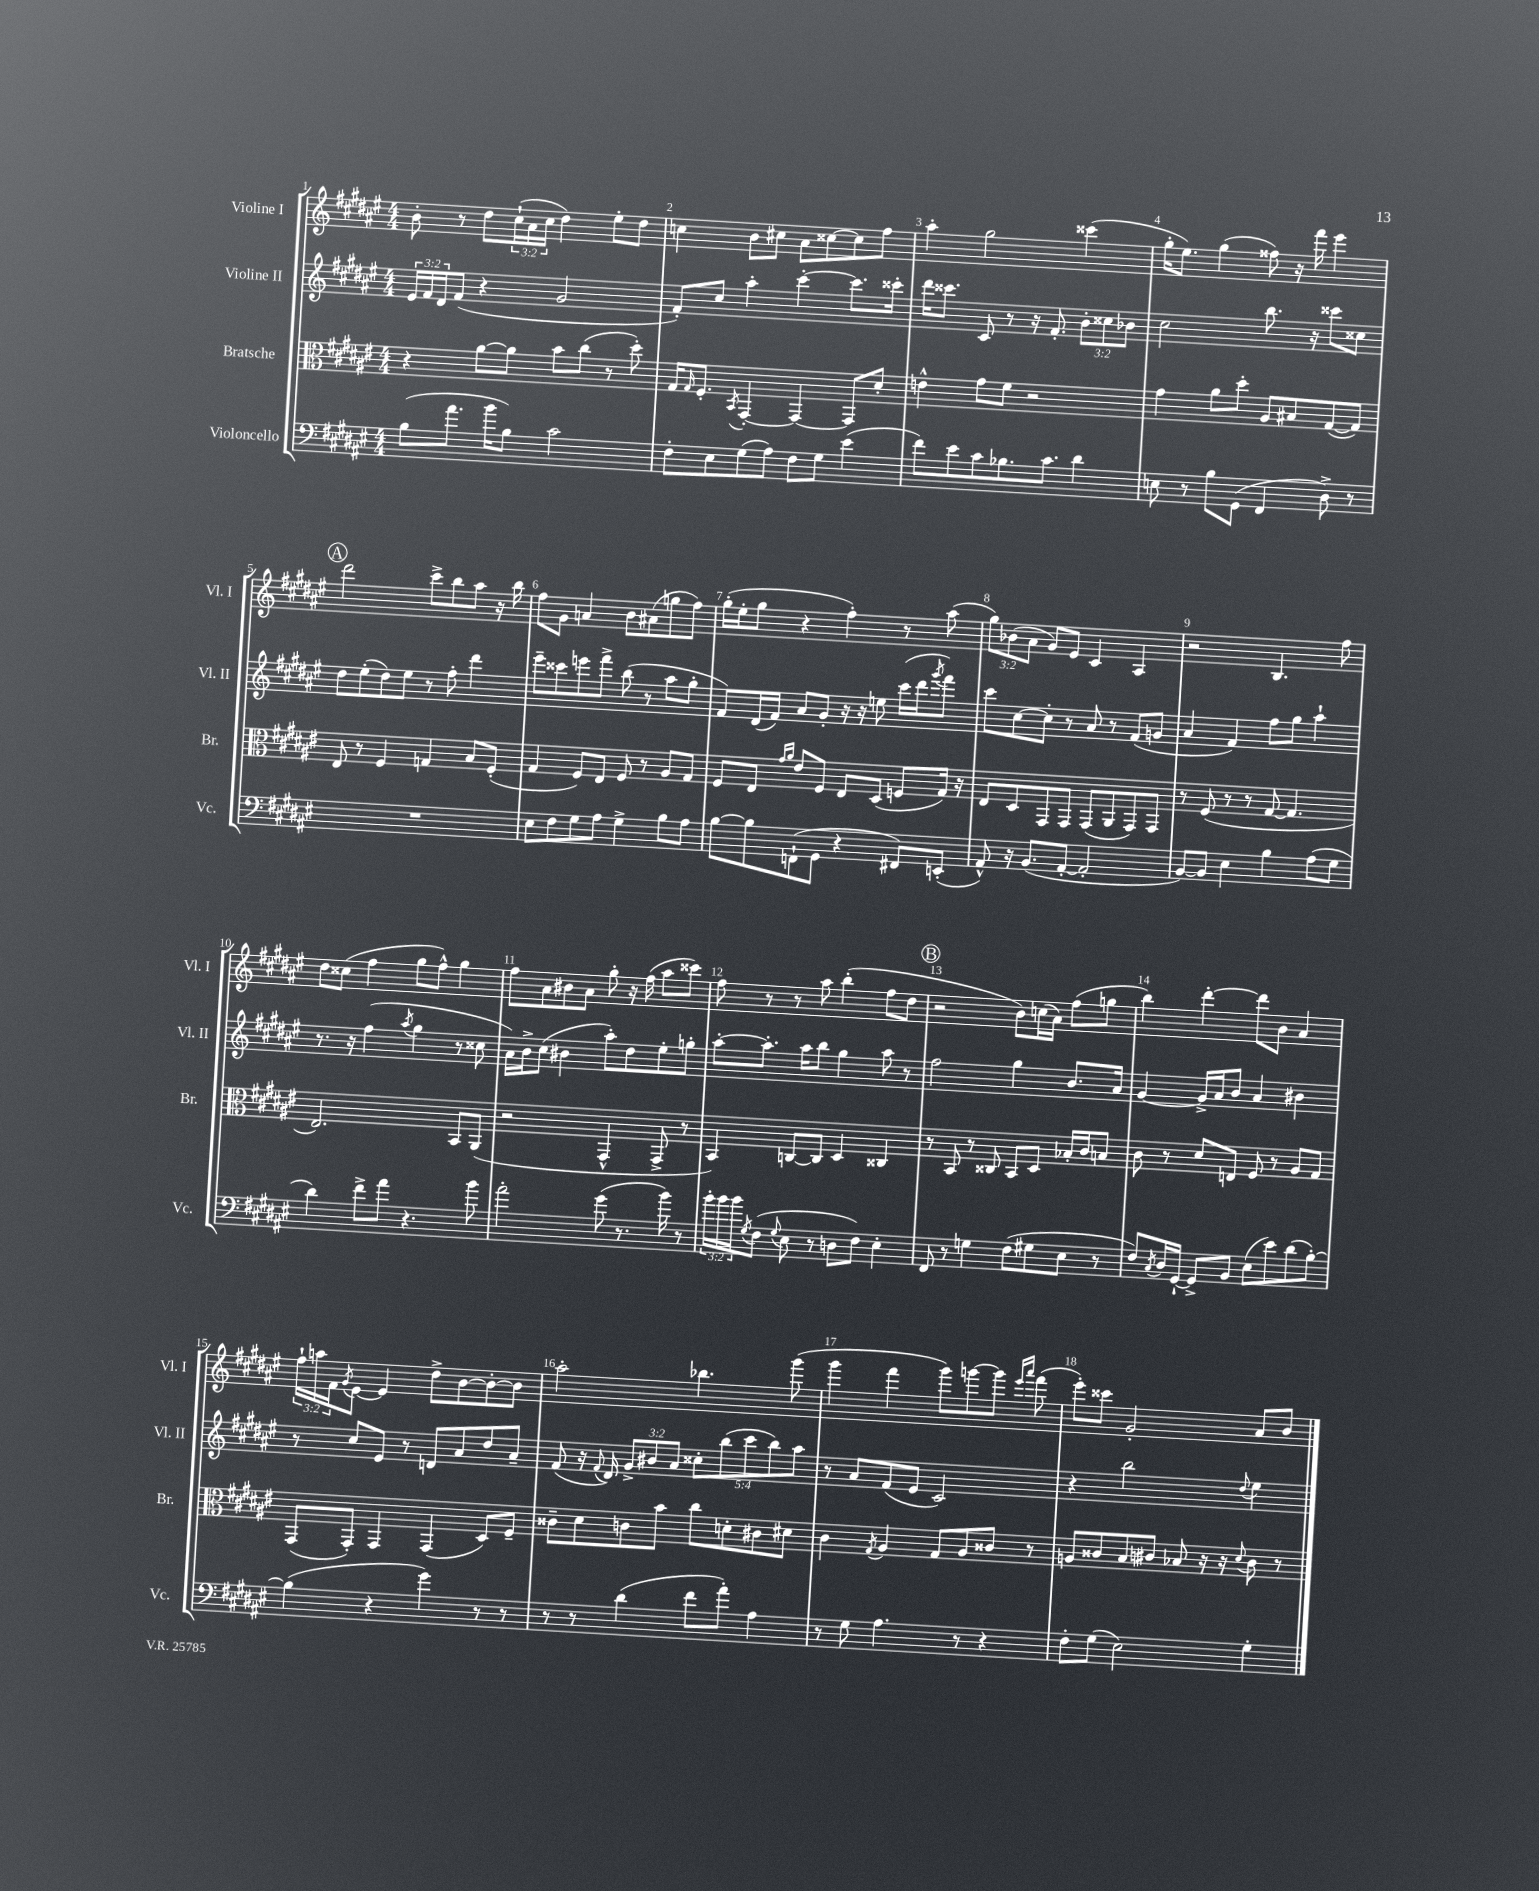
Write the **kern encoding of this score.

**kern	**kern	**kern	**kern
*staff4	*staff3	*staff2	*staff1
*clefF4	*clefC3	*clefG2	*clefG2
*k[f#c#g#d#a#e#]	*k[f#c#g#d#a#e#]	*k[f#c#g#d#a#e#]	*k[f#c#g#d#a#e#]
*M4/4	*M4/4	*M4/4	*M4/4
(8B	4r	24e#	8b'
.	.	24f#	.
.	.	24d#	.
8.a#	.	(8f#	8r
.	[8a#	4r	8dd#
16b	.	.	.
8B)	8a#]	.	(24cc#`
.	.	.	24a#
.	.	.	24cc#
2c#	8b	2g#	4dd#)
.	(8cc#	.	.
.	8r	.	8ee#'
.	8dd#')	.	8dd#
=	=	=	=
8F#'	16G#	8f#')	4cc
.	16qqG#	.	.
.	8.F#'	.	.
8E#	.	8cc#	.
.	8qBB	.	.
(8G#	[4GG#'	4aa#'	8b
8A#)	.	.	8cc#
8F#	4GG#_	[4ccc#'	8a#
8G#	.	.	[8cc##
(4e#	8GG#]	8.ccc#]	8cc##]
.	8d#'	.	8ff#
.	.	16ccc##'	.
=	=	=	=
8f#)	4e^^	16ddd#	4aa#'
.	.	8.ccc##	.
8e#	.	.	.
8c#	8g#	8c#	2gg#
8.B-	8f#	8r	.
.	2r	16r	.
8.c#	.	8.f#'	.
4d#	.	12b'	(4ccc##
.	.	12cc##	.
.	.	12b-	.
=	=	=	=
8E	4g#	2cc#	16gg#'
.	.	.	8.ee#)
8r	.	.	.
8B	8a#	.	(4gg#
(8GG#	8dd#'	.	.
4FF#	8A#	8.bb	8ff##)
.	8B#	.	16r
.	.	16r	16fff#
8D#^)	([8G#	8ccc##	4eee#
8r	8G#])	8cc##	.
=	=	=	=
1r	8E#	8dd#	2ddd#
.	8r	(8ee#'	.
.	4F#	8dd#)	.
.	.	8ee#	.
.	4G	8r	8ccc#^
.	.	8ff#'	8bb
.	8B	4ddd#	8aa#
.	(8F#'	.	16r
.	.	.	16bb
=	=	=	=
8E#	4G#	8eee#~	8ff#
8F#	.	8ccc##	8g#
8G#	8F#)	8eee	4a
8A#	8E#	8fff#^	.
4G#^	8F#	(8bb	8b
.	8r	8r	(8a#
8B	8A#	8aa#	8gg
8A#	8G#	8gg#'	8ff#)
=	=	=	=
[8B	8F#	8f#)	(16gg#'
.	.	.	16ee#'
8B]	8E#	(16d#	8gg#
.	.	16f#)	.
.	16qqg#	.	.
.	16qqa#	.	.
(8FF`	8e#	8a#	4r
8GG#	8F#	8g#'	.
4r	8E#	16r	4ff#')
.	.	16r	.
.	(8D#	8ee	.
8FF#)	8F	(16ccc#	8r
.	.	16ddd#	.
.	.	8qggg#	.
(8EE'	16G#)	8fff#)	(8aa#
.	16r	.	.
=	=	=	=
8AA#^^)	8E#	8ccc#	12gg#)
.	.	.	(12b-
16r	8D#	[8cc#	.
.	.	.	12a#
(8.BB	.	.	.
.	8GG#	8cc#']	8g#)
[8AA#'	8GG#	8r	8e#
2AA#']	(8GG#	8a#	4c#
.	8AA#	8r	.
.	8GG#)	(8f#	4A#
.	8GG#	8g	.
=	=	=	=
[8BB)	8r	4a#	2r
8BB]	(8F#	.	.
4E#	8r	4f#)	.
.	8r	.	.
4B	[8G#	8ff#	4.B
.	4.G#]	8gg#	.
(8A#	.	4aa#`	.
8G#	.	.	8ff#
=	=	=	=
4d#)	2.E#)	8.r	8dd#
.	.	.	(8cc##
.	.	16r	.
8f#^	.	(4ff#	4ff#
8a#	.	.	.
.	.	8qaa#	.
4.r	.	4gg#	8gg#
.	.	.	8ff#^^)
.	8BB	8r	4gg#
8b	(8AA#	8cc##	.
=	=	=	=
2a#'	2r	16a#)	8ff#
.	.	16b^	.
.	.	(8cc#	8a#
.	.	4b#	8b#
.	.	.	8a#
(8g#	4GG#^^	8aa#')	8gg#'
8.r	.	8dd#	16r
.	.	.	(16ff#
.	8GG#^	8ee#'	8aa#
16b)	.	.	.
8r	8r	8gg'	8ccc##)
=	=	=	=
24b'	4BB)	[8aa#'	8ff#
24b	.	.	.
24b	.	.	.
8qG#	.	.	.
(8F#	.	8.aa#']	8r
8qqG#	.	.	.
8E#	[8C	.	8r
.	.	16aa#	.
8r	8C]	8bb	8aa#
8D	4D#	4gg#	(4bb'
8F#)	.	.	.
4E#'	4C##	8aa#	8ff#
.	.	8r	8dd#
=	=	=	=
8FF#	8r	2ff#	2r
8r	8BB	.	.
4G	8r	.	.
.	8C##	.	.
(8F#	8BB	4gg#	8b)
8G#	8D#	.	(16cc
.	.	.	16a#)
8E#	16B-'	8.b	(8ff#
.	16c#	.	.
8r	8B	.	8gg
.	.	16a#	.
=	=	=	=
8F#)	8c#	[4g#	4bb)
8qC#	.	.	.
16D#	8r	.	.
[16GG#`	.	.	.
8GG#^]	8d#	16g#^]	[4ddd#'
.	.	16a#	.
8BB	8E	8b	.
(8E#	8F#	4a#	8ddd#]
8e#)	8r	.	8b
(8d#	8A#	4b#	4a#
[8B')	8G#	.	.
=	=	=	=
(4B]	(8GG#	8r	24ff#`
.	.	.	24aa
.	.	.	24f#
.	.	.	8qg#
.	8GG#')	8cc#	[8e#
4r	4GG#	8e#	4e#]
.	.	8r	.
4g#)	(4GG#	8d	8dd#^
.	.	8a#	[8b
8r	8D#)	8dd#	8b'_
8r	8F#~	8a#~	8b]
=	=	=	=
8r	8c##~	(8f#	2aa#'
8r	8d#	16r	.
.	.	8qqf#	.
.	.	16d#)	.
(4d#	8c	12g#^	.
.	.	12b#	.
.	8b	.	.
.	.	12a#	.
8f#	8cc#	10cc##'	4.bb-
.	.	(10bb	.
8a#')	8d'	.	.
.	.	10ccc#	.
4A#	8c#	.	.
.	.	10bb)	.
.	8d#	.	(8ggg#
.	.	10aa#	.
=	=	=	=
8r	4c#	8r	4ggg#
8G#	.	8a#	.
.	8qG#	.	.
4.A#	4A#	(8f#	4fff#
.	.	8e#	.
.	8G#	2c#)	8ggg#)
8r	8A#	.	[8ggg
4r	8c##	.	8ggg]
.	.	.	16qqeee#
.	.	.	16qqaaa#
.	8r	.	(8fff#
=	=	=	=
8F#'	8A	4r	8eee#')
(8G#	8c##	.	8ccc##
2E#)	8B	2bb	2g#'
.	8c#	.	.
.	8B-	.	.
.	16r	.	.
.	16r	.	.
.	8qqd#	8qqdd#	.
4G#'	8c#	4ee#	8a#
.	8r	.	8b
==	==	==	==
*-	*-	*-	*-
